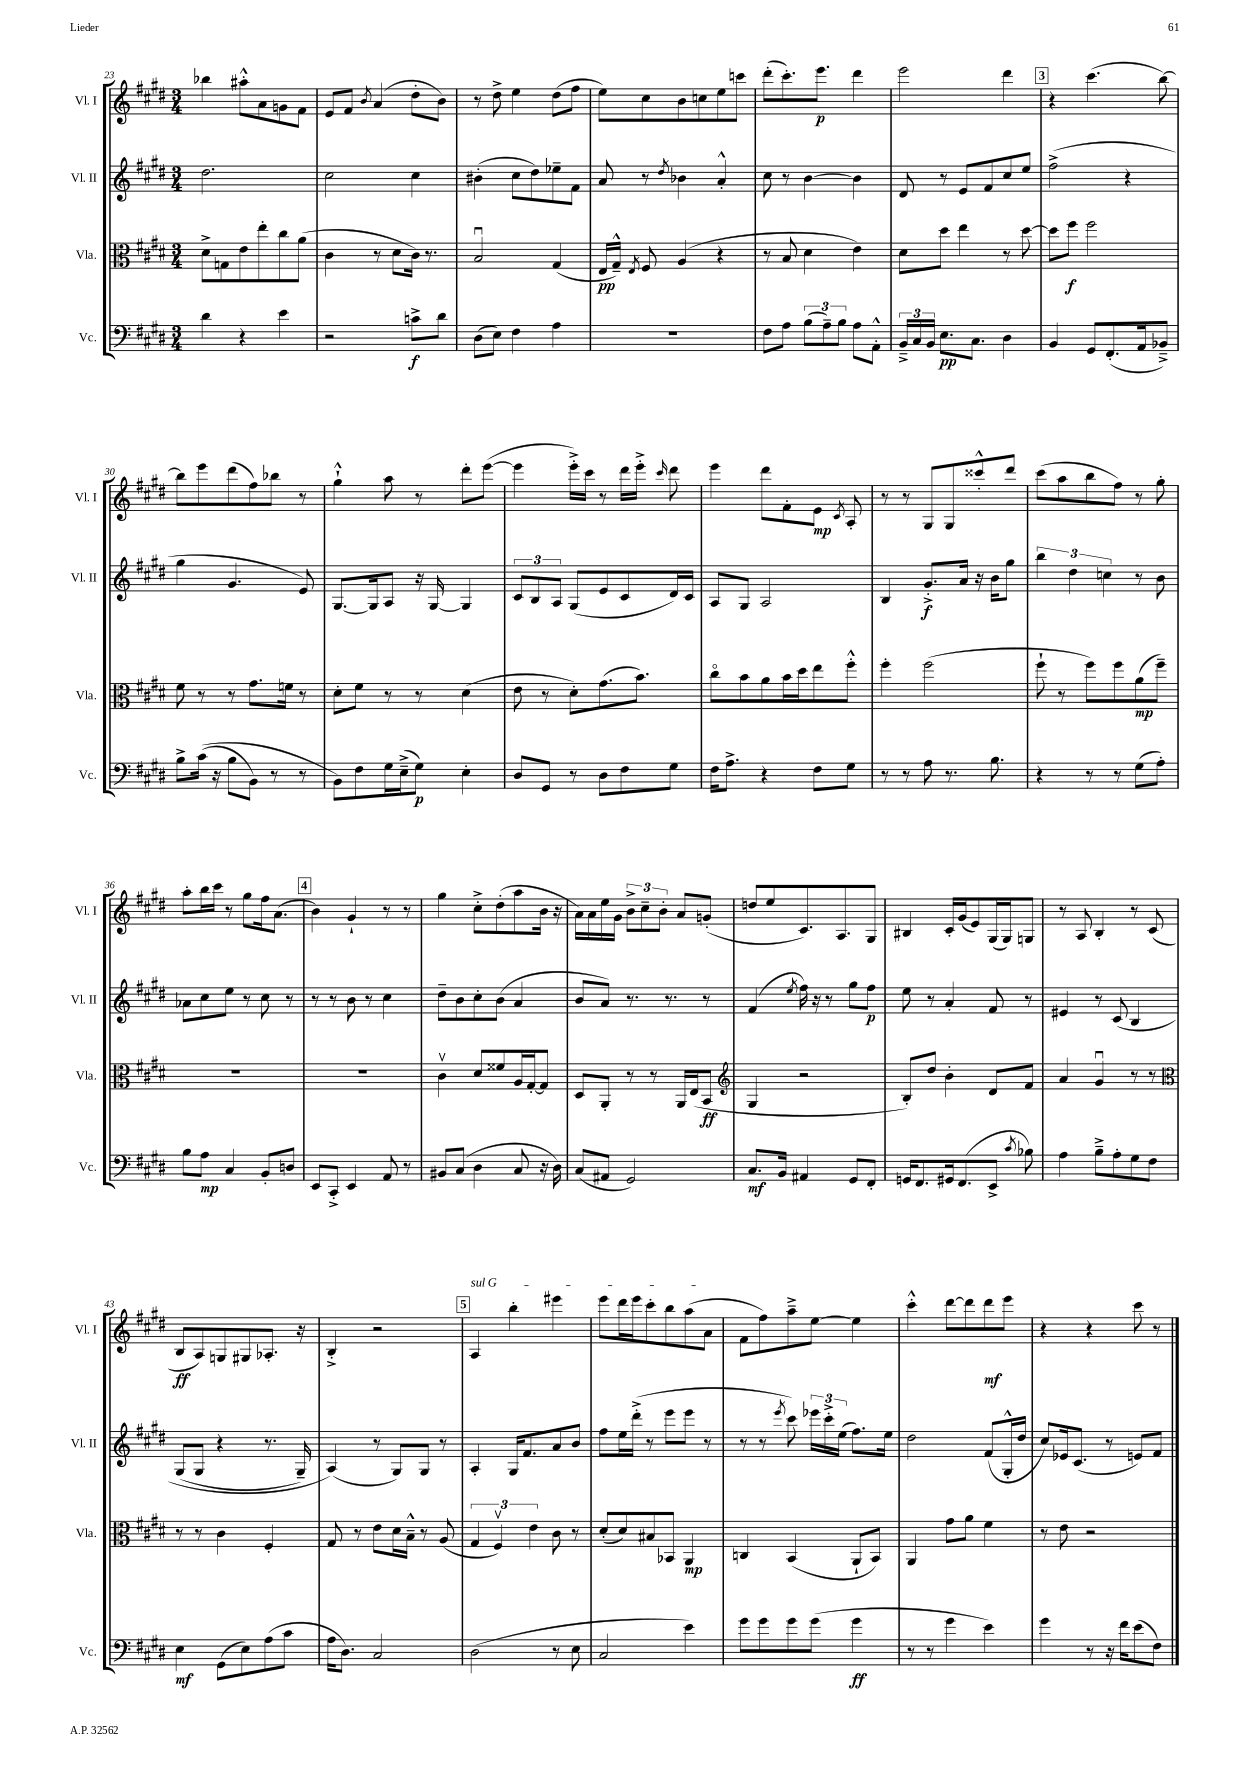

**kern	**kern	**kern	**kern
*staff4	*staff3	*staff2	*staff1
*clefF4	*clefC3	*clefG2	*clefG2
*k[f#c#g#d#]	*k[f#c#g#d#]	*k[f#c#g#d#]	*k[f#c#g#d#]
*M3/4	*M3/4	*M3/4	*M3/4
4d#	8d#^	2.dd#	4bb-
.	8G	.	.
4r	8e	.	8aa#'^^
.	8ee'	.	8a
4e	8cc#	.	8g
.	(8a	.	8f#
=	=	=	=
2r	4c#	2cc#	8e
.	.	.	8f#
.	.	.	8qb
.	8r	.	(4a
.	8d#	.	.
8c^	16c#)	4cc#	8dd#'
.	8.r	.	.
8d#	.	.	8b)
=	=	=	=
(8D#	2Bu	(4b#'	8r
8E)	.	.	8dd#^
4F#	.	8cc#	4ee
.	.	8dd#)	.
4A	(4G#	8ee-~	(8dd#
.	.	8f#	8ff#
=	=	=	=
2.r	16E	8a	8ee)
.	16G#~^^)	.	.
.	8qE	.	.
.	8F#	8r	8cc#
.	.	8qdd#	.
.	(4A	4b-	8b
.	.	.	8cc
.	4r	4a'^^	8ee
.	.	.	8ccc
=	=	=	=
8F#	8r	8cc#	(8ddd#'
8A	8B	8r	8.ccc#')
(12B	4d#	[4b	.
.	.	.	8.eee
12A~)	.	.	.
12B	.	.	.
8A	4e)	4b]	4ddd#
8AA'^^	.	.	.
=	=	=	=
24BB~^	8d#	8d#	2eee
24C#	.	.	.
24BB	.	.	.
8.E	8dd#	8r	.
.	4ee	8e	.
8.C#	.	.	.
.	.	8f#	.
4D#	8r	8cc#	4ddd#
.	[8dd#	8ee	.
=	=	=	=
4BB	8dd#]	(2ff#^	4r
.	8ff#	.	.
8GG#	2ff#	.	(4.ccc#
(8.FF#'	.	.	.
.	.	4r	.
16AA	.	.	.
8BB-~^)	.	.	[8bb)
=	=	=	=
8B^	8f#	4gg#	8bb]
&((16c#	8r	.	8eee
16r	.	.	.
8B	8r	4.g#	(8ddd#
8BB)	8.g#	.	8ff#)
8r	.	.	8bb-
.	16f	.	.
8r	8r	8e)	8r
=	=	=	=
8BB&)	8d#'	[8.G#	4gg#`^^
8F#	8f#	.	.
.	.	16G#]	.
16G#	8r	8A	8aa
(16E~^	.	.	.
8G#)	8r	16r	8r
.	.	[16G#	.
4E'	(4d#	4G#]	8ddd#'
.	.	.	([8eee
=	=	=	=
8D#	8e	12c#	4eee]
.	.	12B	.
8GG#	8r	.	.
.	.	12A	.
8r	8d#')	(8G#	16eee'^)
.	.	.	16ccc#
8D#	(8.g#	8e	8r
8F#	.	8c#	16ddd#
.	8.b)	.	16eee'^
.	.	.	16qqccc#
8G#	.	16d#)	8ddd#
.	.	16c#	.
=	=	=	=
16F#	8cc#o	8A	4eee
8.A^	.	.	.
.	8b	8G#	.
4r	8a	2A	8ddd#
.	16b	.	8f#'
.	16dd#	.	.
8F#	8ee	.	8e
.	.	.	8qc#
8G#	8ff#'^^	.	8A'
=	=	=	=
8r	4ff#'	4B	8r
8r	.	.	8r
8A	(2ff#	8.g#'^	8G#
8.r	.	.	8G#
.	.	16a	.
.	.	16r	8ccc##'^^
8.B	.	16b	.
.	.	8gg#	8ddd#
=	=	=	=
4r	8ff#`	6bb	(8ccc#
.	8r	.	8aa
.	.	6dd#	.
8r	8ff#)	.	8bb
.	.	6cc	.
8r	8ff#	.	8ff#)
(8G#	(8a	8r	8r
8A')	8ff#~)	8b	8gg#'
=	=	=	=
8B	2.r	8a-	8aa'
8A	.	8cc#	16bb
.	.	.	16ccc#
4C#	.	8ee	8r
.	.	8r	8gg#
8BB'	.	8cc#	16ff#
.	.	.	(8.a
8D	.	8r	.
=	=	=	=
8EE	2.r	8r	4b)
8CC#'^	.	8r	.
4EE	.	8b	4g#`
.	.	8r	.
8AA	.	4cc#	8r
8r	.	.	8r
=	=	=	=
8BB#	4c#v	8dd#~	4gg#
(8C#	.	8b	.
4D#	8d#	8cc#'	8cc#'^
.	8f##	(8b	(8dd#'
8C#	16A	4a	8aa
.	[16G#'	.	.
16r	8G#]	.	16b
16D#)	.	.	16r
=	=	=	=
(8C#	8D#	8b	16a)
.	.	.	16a
8AA#	8AA'	8a)	16ee
.	.	.	16g#
2GG#)	8r	8.r	12b^
.	.	.	12cc#~
.	8r	.	.
.	.	.	12b'
.	.	8.r	.
.	16AA	.	8a
.	(16E	.	.
.	8BB	8r	(8g'
=	=	=	=
*	*clefG2	*	*
8.C#	4G#	(4f#	8dd
.	.	.	8ee
16BB	.	.	.
.	.	8qee	.
4AA#	2r	16ff#)	8.c#)
.	.	16r	.
.	.	8r	.
.	.	.	8.A
8GG#	.	8gg#	.
8FF#'	.	8ff#	8G#
=	=	=	=
16GG	8B')	8ee	4B#
8.FF#	.	.	.
.	8dd#	8r	.
16GG#	4b'	4a'	16c#'
(8.FF#	.	.	(16g#
.	.	.	8e)
8EE^	8d#	8f#	(16G#
.	.	.	16G#)
8qc#	.	.	.
8B-)	8f#	8r	8G
=	=	=	=
4A	4a	4e#	8r
.	.	.	8A
8B~^	4g#u	8r	4B'
8A'	.	&(8c#	.
8G#	8r	4B	8r
8F#	8r	.	(8c#
=	=	=	=
*	*clefC3	*	*
4E	8r	(8G#	8B
.	8r	8G#	8A)
(8GG#	4c#	4r	8G
8E)	.	.	8G#
(8A	4F#'	8.r	8.A-'
8c#	.	.	.
.	.	16G#~)	16r
=	=	=	=
16A	8G#	(4A&)	4B'^
8.D#)	.	.	.
.	8r	.	.
2C#	8e	8r	2r
.	16d#	8G#)	.
.	16B~^^	.	.
.	8r	8G#	.
.	(8A	8r	.
=	=	=	=
(2D#	6G#	4A'	4A
.	6F#v)	.	.
.	.	16G#	4bb'
.	.	8.f#	.
.	6e	.	.
8r	8c#	8a	4eee#
8E	8r	8b	.
=	=	=	=
2C#	(8d#'	8ff#	8eee
.	8d#)	16ee	16ddd#
.	.	(16ddd#'^	16eee
.	8B#	8r	8ccc#'
.	8BB-	8eee	8bb
4e)	4AA	8eee	(8aa
.	.	8r	8a
=	=	=	=
8g#	4C	8r	8f#
8g#	.	8r	8ff#)
.	.	8qeee	.
8g#	(4BB	8ccc#)	8aa~^
(8g#	.	24eee-	[8ee
.	.	24ccc#'^	.
.	.	(24ee	.
4g#	8AA`	8.ff#)	4ee]
.	8BB)	.	.
.	.	16ee	.
=	=	=	=
8r	4AA	2dd#	4ccc#'^^
8r	.	.	.
4g#	8g#	.	[8ddd#
.	8a	.	8ddd#]
4e)	4f#	(8f#	8ddd#
.	.	16G#'^^	8eee
.	.	16dd#	.
=	=	=	=
4g#	8r	8cc#)	4r
.	8e	16e-	.
.	.	(8.c#	.
8r	2r	.	4r
16r	.	8r	.
16f#	.	.	.
(8e	.	8e)	8ccc#
8F#)	.	8f#	8r
==	==	==	==
*-	*-	*-	*-
